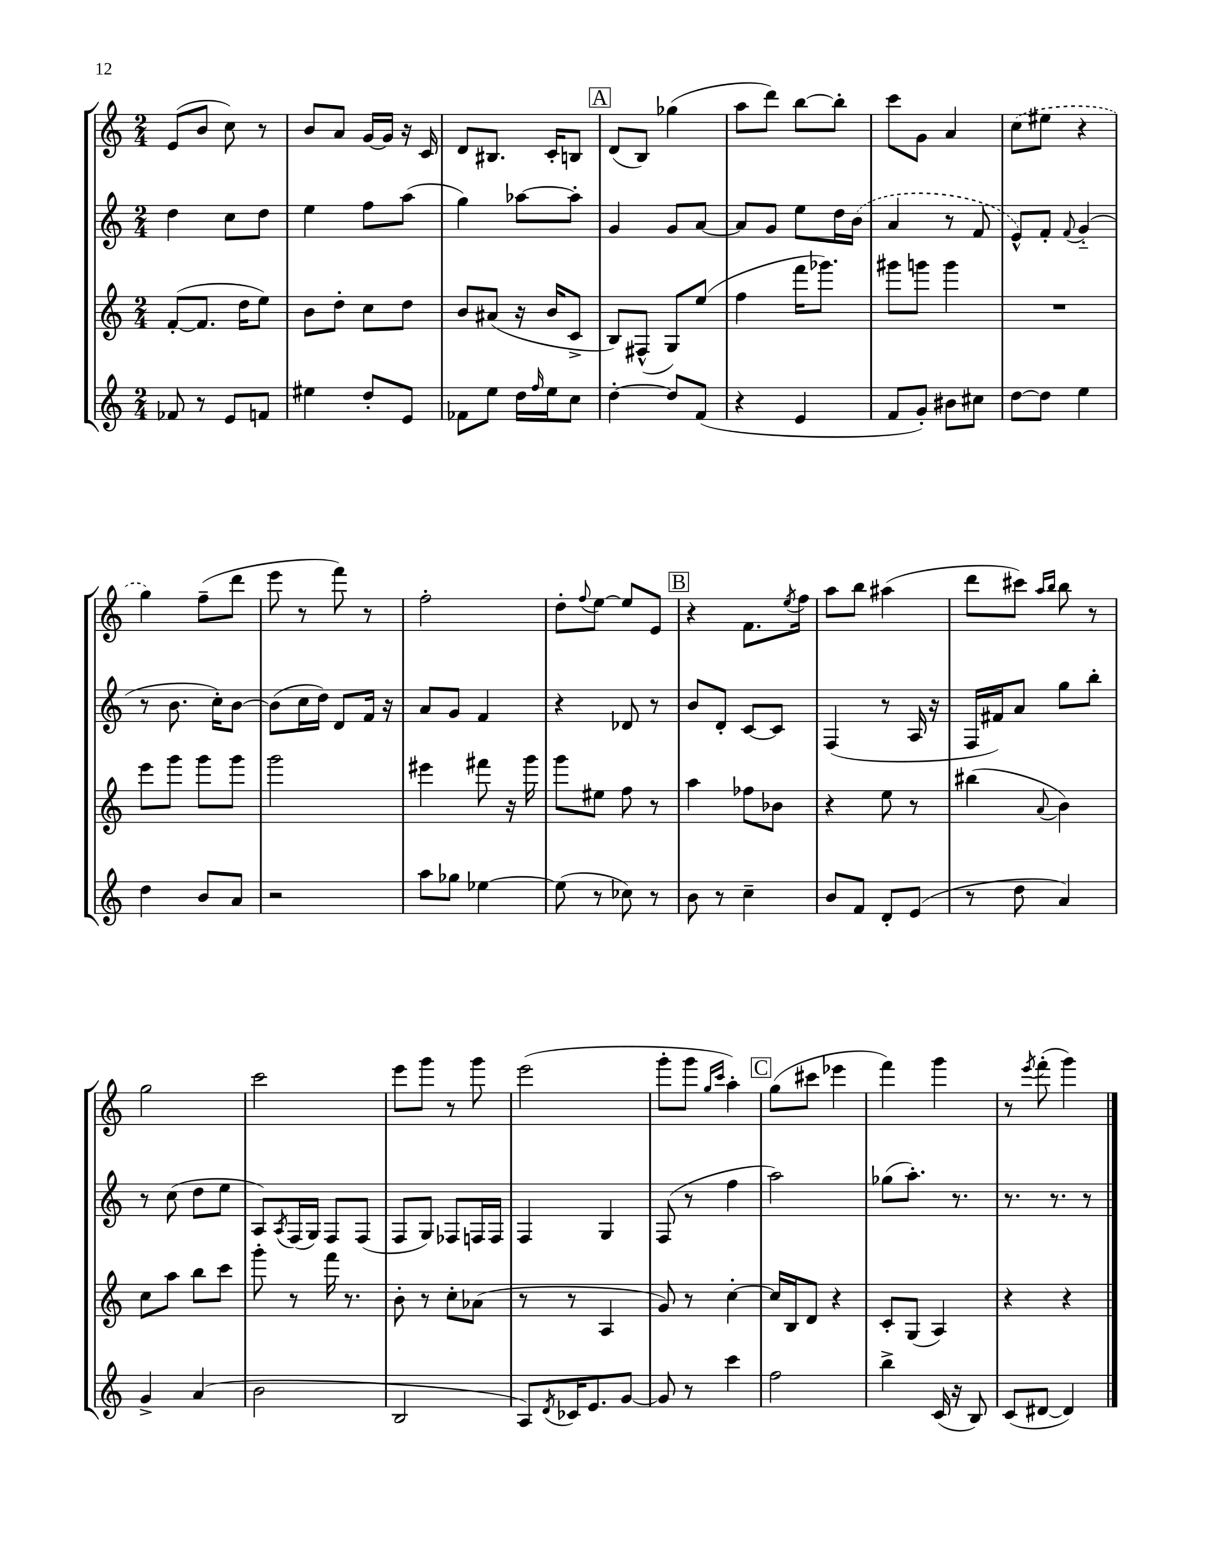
<<
\new StaffGroup <<
\new Staff = "s0" {
    \clef treble \key c \major \numericTimeSignature \time 2/4
    e'8( b'8 c''8) r8 |
    b'8 a'8 g'16~ g'16 r16 c'16 |
    d'8 bis8. c'16-. b8 |
    \mark \markup { \box "A" } d'8( b8) ges''4( |
    a''8 d'''8) b''8~ b''8-. |
    c'''8 g'8 a'4 |
    \once \slurDashed c''8( eis''8 r4 |
    g''4) f''8--( d'''8 |
    e'''8 r8 f'''8) r8 |
    f''2-. |
    d''8-. \appoggiatura { f''8 } e''8~ e''8 e'8 |
    \mark \markup { \box "B" } r4 f'8. \acciaccatura { e''8 } f''16 |
    a''8 b''8 ais''4( |
    d'''8 cis'''8) \grace { a''16 b''16 } b''8 r8 |
    g''2 |
    c'''2 |
    e'''8 g'''8 r8 g'''8 |
    e'''2( |
    g'''8-. g'''8 \grace { g''16 c'''16 } a''4-.) |
    \mark \markup { \box "C" } g''8( cis'''8 ees'''4 |
    f'''4) g'''4 |
    r8 \acciaccatura { e'''8 } f'''8-.( g'''4) \bar "|." |
}
\new Staff = "s1" {
    \clef treble \key c \major \numericTimeSignature \time 2/4
    d''4 c''8 d''8 |
    e''4 f''8 a''8( |
    g''4) aes''8~ aes''8-. |
    \mark \markup { \box "A" } g'4 g'8 a'8~ |
    a'8 g'8 e''8 d''16 \once \slurDashed b'16( |
    a'4 r8 f'8 |
    e'8-^) f'8-. \appoggiatura { f'8 } g'4-_( |
    r8 b'8. c''16-.) b'8~ |
    b'8( c''16 d''16) d'8 f'16 r16 |
    a'8 g'8 f'4 |
    r4 des'8 r8 |
    \mark \markup { \box "B" } b'8 d'8-. c'8~ c'8 |
    f4( r8 a16 r16 |
    f16 fis'16) a'8 g''8 b''8-. |
    r8 c''8( d''8 e''8 |
    a8) \acciaccatura { a8 } f16( g16) f8 f8( |
    f8 g8) fes8 f16 f16 |
    f4 g4 |
    f8( r8 f''4 |
    \mark \markup { \box "C" } a''2) |
    ges''8( a''8.-.) r8. |
    r8. r8. r8 \bar "|." |
}
\new Staff = "s2" {
    \clef treble \key c \major \numericTimeSignature \time 2/4
    f'8~-.( f'8. d''16 e''8) |
    b'8 d''8-. c''8 d''8 |
    b'8 ais'8( r16 b'16 c'8-> |
    \mark \markup { \box "A" } b8) fis8-^( g8) e''8( |
    f''4 f'''16 ges'''8.) |
    gis'''8 g'''8 g'''4 |
    R2 |
    e'''8 g'''8 g'''8 g'''8 |
    g'''2 |
    eis'''4 fis'''8 r16 g'''16 |
    g'''8 eis''8 f''8 r8 |
    \mark \markup { \box "B" } a''4 fes''8 bes'8 |
    r4 e''8 r8 |
    bis''4( \appoggiatura { a'8 } b'4) |
    c''8 a''8 b''8 c'''8 |
    g'''8-. r8 f'''16 r8. |
    b'8-. r8 c''8-. aes'8( |
    r8 r8 a4 |
    g'8) r8 c''4~-. |
    \mark \markup { \box "C" } c''16 b16 d'8 r4 |
    c'8-. g8( a4) |
    r4 r4 \bar "|." |
}
\new Staff = "s3" {
    \clef treble \key c \major \numericTimeSignature \time 2/4
    fes'8 r8 e'8 f'8 |
    eis''4 d''8-. e'8 |
    fes'8 e''8 d''16 \grace { f''16 } e''16 c''8 |
    \mark \markup { \box "A" } d''4~-. d''8 f'8( |
    r4 e'4 |
    f'8 g'8-.) bis'8 cis''8 |
    d''8~ d''8 e''4 |
    d''4 b'8 a'8 |
    r2 |
    a''8 ges''8 ees''4~ |
    ees''8( r8 ces''8) r8 |
    \mark \markup { \box "B" } b'8 r8 c''4-- |
    b'8 f'8 d'8-. e'8( |
    r8 d''8 a'4) |
    g'4-> a'4( |
    b'2 |
    b2 |
    a8) \acciaccatura { d'8 } ces'16 e'8. g'8~ |
    g'8 r8 c'''4 |
    \mark \markup { \box "C" } f''2 |
    b''4-> c'16( r16 b8) |
    c'8( dis'8~ dis'4) \bar "|." |
}
>>
>>
\layout { \context { \Score \remove "Bar_number_engraver" } }
